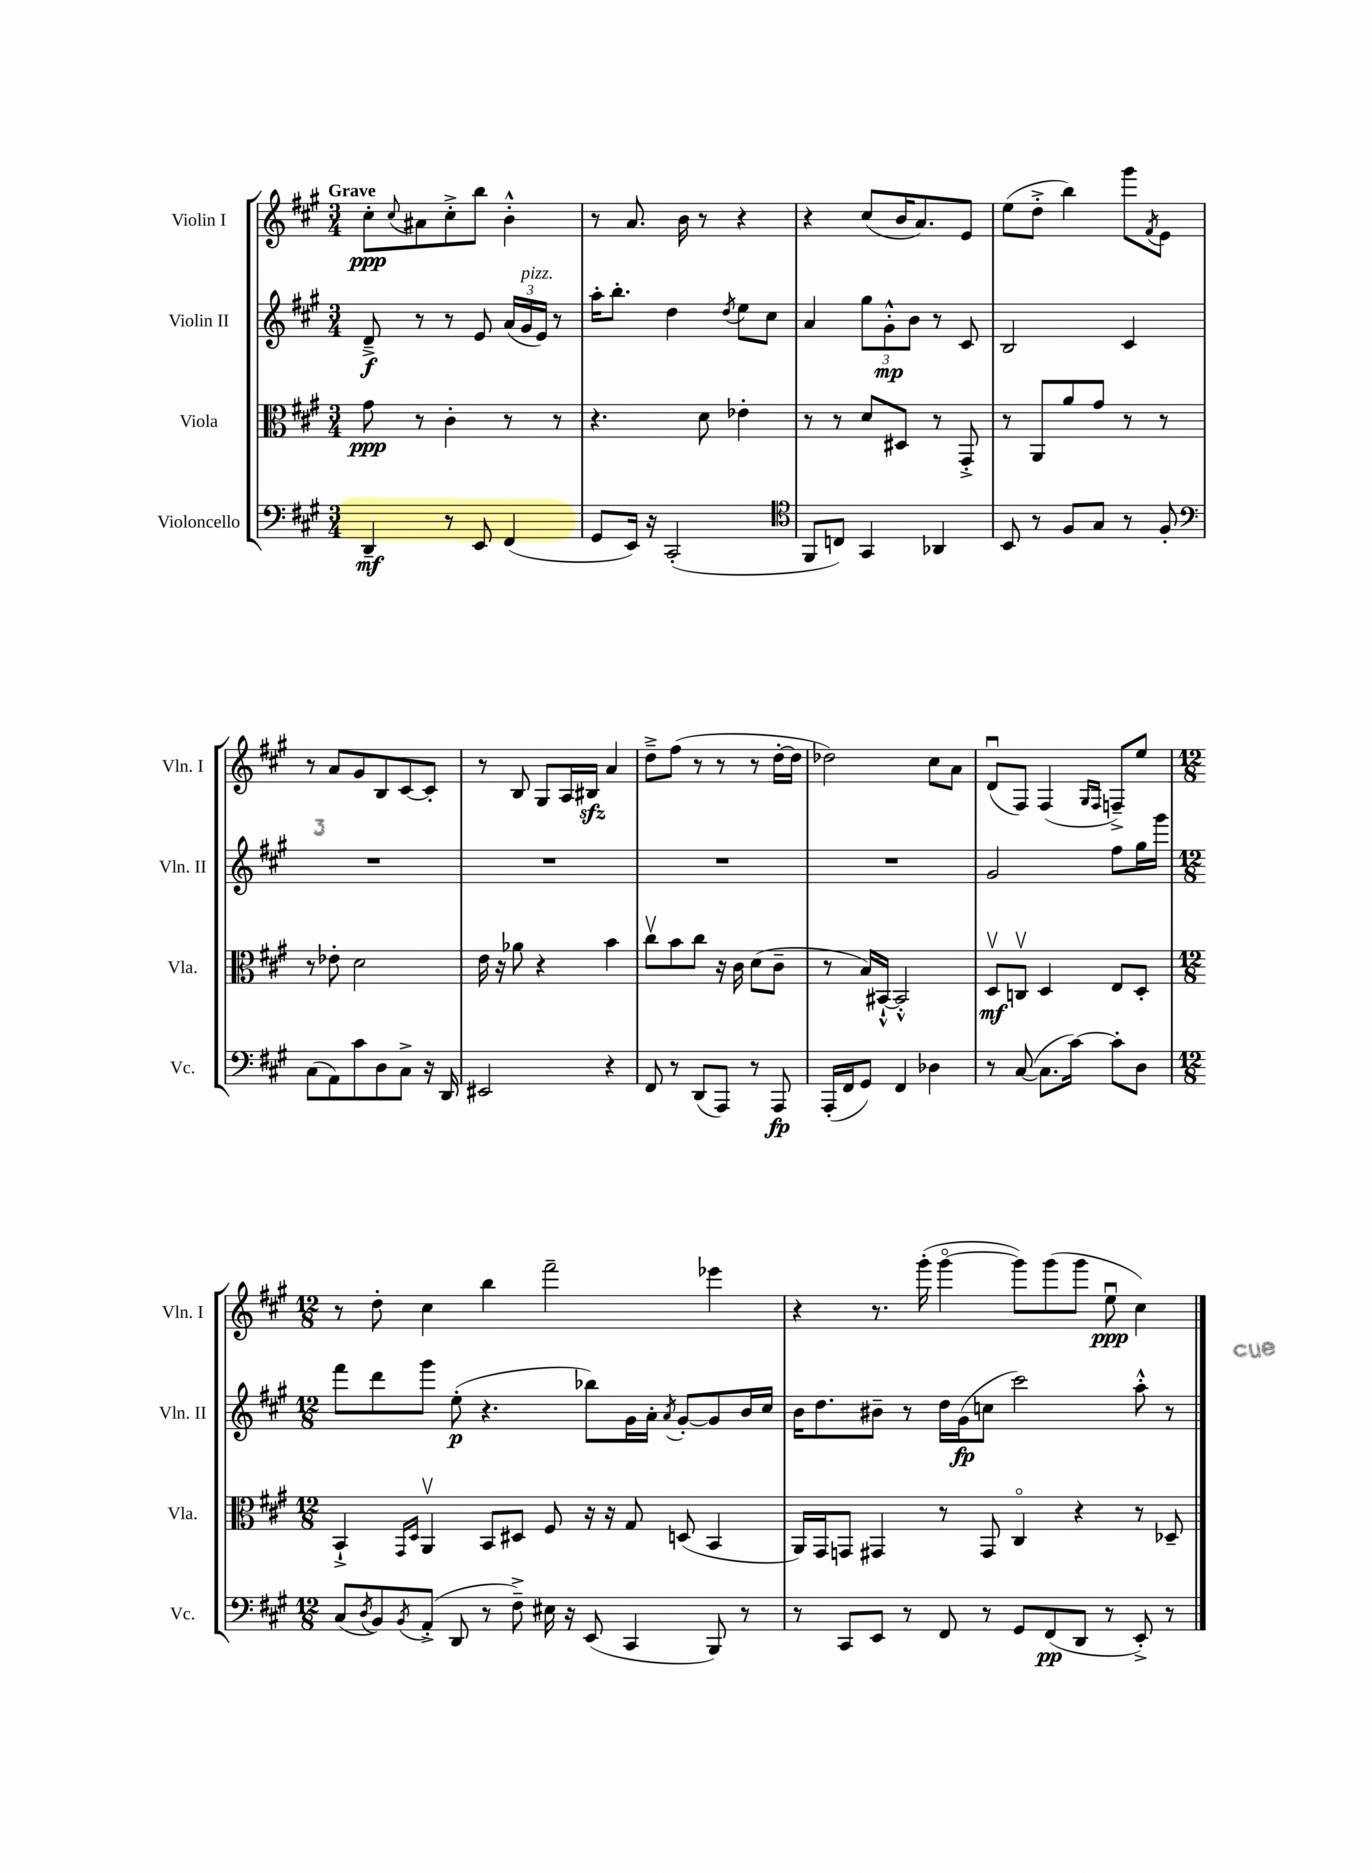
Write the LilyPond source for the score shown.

<<
\new StaffGroup <<
\new Staff = "s0" \with { instrumentName = "Violin I" shortInstrumentName = "Vln. I" } {
    \clef treble \key a \major \numericTimeSignature \time 3/4 \tempo "Grave"
    cis''8-.\ppp \appoggiatura { cis''8 } ais'8 cis''8-.-> b''8 b'4-.-^ |
    r8 a'8. b'16 r8 r4 |
    r4 cis''8( b'16 a'8.) e'8 |
    e''8( d''8-.-> b''4) gis'''8 \acciaccatura { fis'8 } e'8 |
    r8 a'8 gis'8 b8 cis'8~ cis'8-. |
    r8 b8 gis8 a16 bis16\sfz a'4 |
    d''8---> fis''8( r8 r8 r8 d''16~-. d''16 |
    des''2) cis''8 a'8 |
    d'8\downbow( fis8) fis4( \grace { gis16 fis16 } f8--->) e''8 |
    \numericTimeSignature \time 12/8 r8 d''8-. cis''4 b''4 fis'''2-- ees'''4 |
    r4 r8. gis'''16-.( gis'''4~\flageolet gis'''8) gis'''8( gis'''8 e''8\downbow\ppp cis''4) \bar "|." |
}
\new Staff = "s1" \with { instrumentName = "Violin II" shortInstrumentName = "Vln. II" } {
    \clef treble \key a \major \numericTimeSignature \time 3/4
    d'8--->\f r8 r8 e'8 \tuplet 3/2 { a'16( gis'16^\markup { \italic "pizz." } e'16) } r8 |
    a''16-. b''8.-. d''4 \acciaccatura { d''8 } e''8 cis''8 |
    a'4 \tuplet 3/2 { gis''8 gis'8-.-^\mp b'8 } r8 cis'8 |
    b2 cis'4 |
    R2. |
    R2. |
    R2. |
    R2. |
    gis'2 fis''8 gis''16 gis'''16 |
    \numericTimeSignature \time 12/8 fis'''8 d'''8 gis'''8 e''8-.\p( r4. bes''8) gis'16 a'16-. \acciaccatura { a'8 } gis'8~-. gis'8 b'16 cis''16 |
    b'16 d''8. bis'8-- r8 d''16 gis'16\fp( c''8 cis'''2) a''8-.-^ r8 \bar "|." |
}
\new Staff = "s2" \with { instrumentName = "Viola" shortInstrumentName = "Vla." } {
    \clef alto \key a \major \numericTimeSignature \time 3/4
    gis'8\ppp r8 cis'4-. r8 r8 |
    r4. d'8 ees'4-. |
    r8 r8 d'8 dis8 r8 gis,8-.-> |
    r8 a,8 a'8 gis'8 r8 r8 |
    r8 ees'8-. d'2 |
    e'16 r16 aes'8 r4 b'4 |
    cis''8\upbow b'8 cis''8 r16 cis'16 d'8( cis'8-- |
    r8 b16) bis,16~-!-^ bis,2-.-^ |
    d8\upbow\mf c8\upbow d4 e8 d8-. |
    \numericTimeSignature \time 12/8 b,4-!-> \grace { gis,16 d16 } a,4\upbow b,8 dis8 fis8 r16 r16 gis8 d8( b,4 |
    a,16) gis,16 g,8 gis,4 r8 gis,8 cis4\flageolet r4 r8 des8-- \bar "|." |
}
\new Staff = "s3" \with { instrumentName = "Violoncello" shortInstrumentName = "Vc." } {
    \clef bass \key a \major \numericTimeSignature \time 3/4
    d,4--\mf r8 e,8 fis,4( |
    gis,8 e,16) r16 cis,2-.( |
    \clef tenor fis,8 c8) gis,4 aes,4 |
    b,8 r8 fis8 gis8 r8 fis8-. |
    \clef bass cis8( a,8) cis'8 d8 cis8-> r16 d,16 |
    eis,2 r4 |
    fis,8 r8 d,8( a,,8) r8 a,,8\fp |
    a,,16-.( fis,16 gis,8) fis,4 des4 |
    r8 cis8~( cis8. cis'16~) cis'8-. d8 |
    \numericTimeSignature \time 12/8 cis8( \acciaccatura { d8 } b,8) \acciaccatura { b,8 } a,8-.->( d,8 r8 fis8--->) eis16 r16 e,8( cis,4 b,,8) r8 |
    r8 cis,8 e,8 r8 fis,8 r8 gis,8 fis,8\pp( d,8 r8 e,8-.->) r8 \bar "|." |
}
>>
>>
\layout { \context { \Score \remove "Bar_number_engraver" } }
